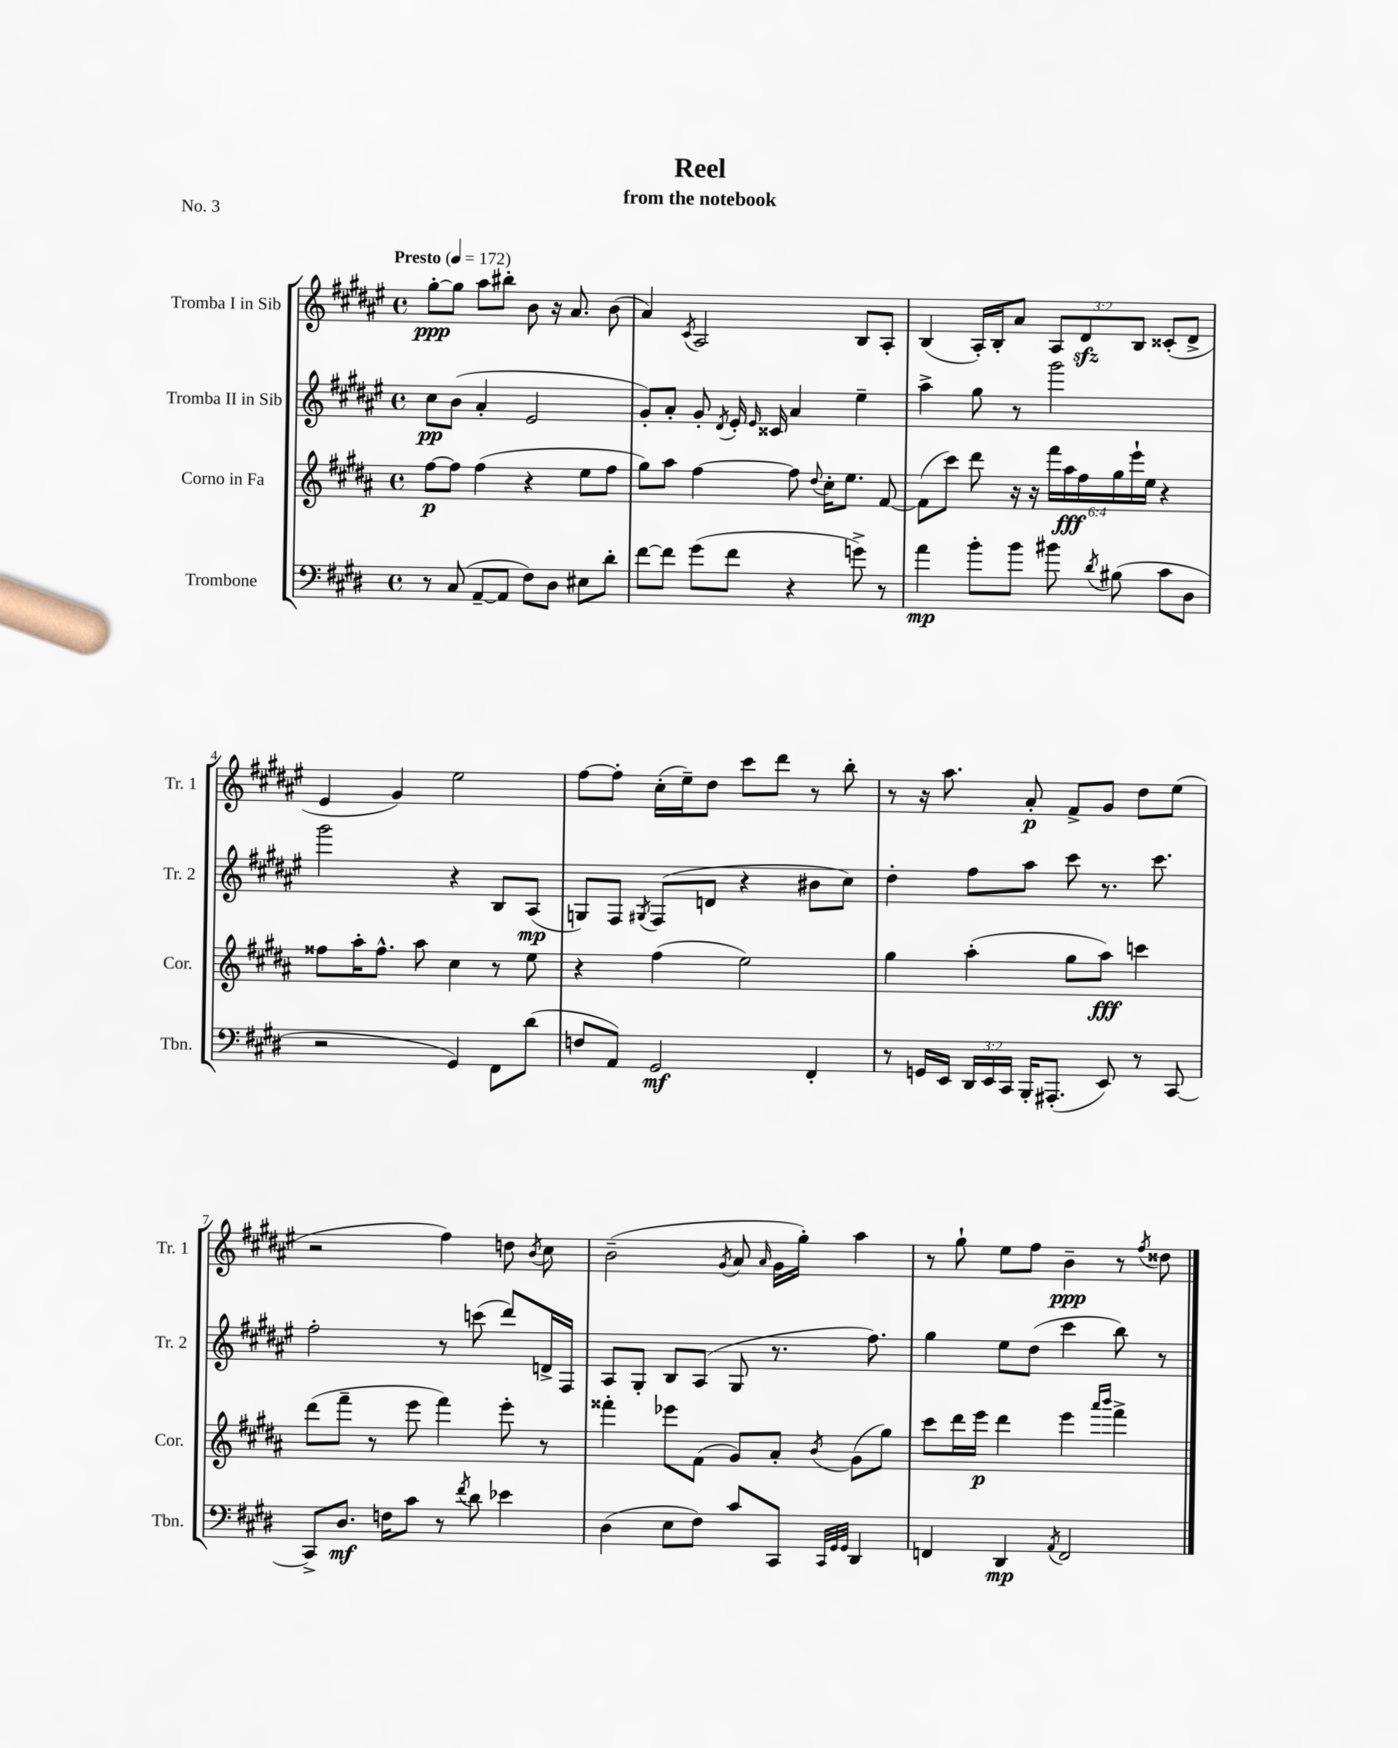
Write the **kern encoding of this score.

**kern	**kern	**kern	**kern
*staff4	*staff3	*staff2	*staff1
*clefF4	*clefG2	*clefG2	*clefG2
*k[f#c#g#d#]	*k[f#c#g#d#a#]	*k[f#c#g#d#a#e#]	*k[f#c#g#d#a#e#]
*M4/4	*M4/4	*M4/4	*M4/4
*met(c)	*met(c)	*met(c)	*met(c)
*MM172	*MM172	*MM172	*MM172
8r	[8ff#	8cc#	[8gg#'
(8C#	8ff#]	(8b	8gg#]
[8AA~	(4ff#	4a#'	8aa#
8AA]	.	.	8bb#'
8F#)	4r	2e#	8b
8D#	.	.	16r
.	.	.	8.a#
8E#	8ee	.	.
8d#'	8ff#	.	(8b
=	=	=	=
[8f#	8gg#)	8g#')	4a#)
8f#]	8aa#	8a#'	.
.	.	.	8qc#
(8g#	[4ff#	8g#'	2A#
.	.	8qd#	.
8f#	.	16e#'	.
.	.	16qqe#	.
.	.	16c##	.
4r	8ff#]	4a#	.
.	8qqdd#	.	.
.	16cc#'	.	.
.	8.ee	.	.
8g^)	.	4ee#~	8B
8r	[8f#	.	8A#'
=	=	=	=
4a	(8f#]	4aa#^	(4B
.	8ccc#)	.	.
8b'	8ddd#	8gg#	16A#')
.	.	.	16B'
8b	16r	8r	8a#
.	16r	.	.
8b#	24fff#	2ggg#	12A#
.	24aa#	.	.
.	24ff#	.	12d#
8qd#	.	.	.
(8B#	24gg#	.	.
.	24eee`	.	12B
.	24ee	.	.
8c#	4r	.	(8c##'
8D#	.	.	8d#^
=	=	=	=
2r	8ff##	2ggg#	4e#
.	16aa#'	.	.
.	8.ff##^^	.	.
.	.	.	4g#)
.	8aa#	.	.
4GG#)	4cc#	4r	2ee#
8FF#	8r	8B	.
(8d#	8ee	(8A#	.
=	=	=	=
8F	4r	8G)	[8ff#
8AA)	.	8F#	8ff#']
.	.	8qG#	.
2GG#	(4ff#	(8F#	(16cc#'
.	.	.	16ee#~)
.	.	8d	8dd#
.	2ee)	4r	8ccc#
.	.	.	8ddd#
4FF#'	.	8b#	8r
.	.	8cc#)	8bb'
=	=	=	=
8r	4gg#	4dd#'	8r
16GG	.	.	16r
16EE	.	.	8.aa#
24DD#	(4aa#'	8ff#	.
24EE	.	.	.
24CC#	.	.	.
16BBB'	.	8aa#	8a#'
(8.AAA#'	.	.	.
.	8gg#	8ccc#	8f#^
8EE)	8aa#)	8.r	8g#
8r	4ccc	.	8dd#
.	.	8.ccc#	.
[8CC#	.	.	(8ee#
=	=	=	=
8CC#^]	(8ddd#	2ff#'	2r
8.D#	8fff#~	.	.
.	8r	.	.
16F	.	.	.
8c#	8eee	.	.
8r	4fff#)	8r	4ff#)
8qf#	.	.	.
8d#	.	(8ccc	.
4e-	8eee'	8ddd#)	8dd
.	.	.	8qb
.	8r	16d^	8cc#
.	.	16F#	.
=	=	=	=
(4D#	4fff##'	8A#	(2b~
.	.	8G#'	.
8E	8eee-	8B	.
8F#)	(8f#	(8A#	.
.	.	.	8qg#
8c#	8g#)	8G#	8a#
.	.	.	16qqa#
8CC#	8a#'	8.r	16g#
.	.	.	16gg#')
32qqCC#	.	.	.
32qqGG#	.	.	.
32qqGG#	8qb	.	.
4DD#	(8g#	.	4aa#
.	.	8.ff#)	.
.	8gg#)	.	.
=	=	=	=
4FF	8ccc#	4gg#	8r
.	16ddd#	.	8gg#`
.	16eee	.	.
4DD#	4ddd#	8ee#	8ee#
.	.	(8dd#	8ff#
8qAA	.	.	.
2FF	4eee	4ccc#	4b~
.	16qqaaa#	.	.
.	16qqbbb	.	.
.	4fff#^	8bb)	8r
.	.	.	8qff#
.	.	8r	8dd##
==	==	==	==
*-	*-	*-	*-
